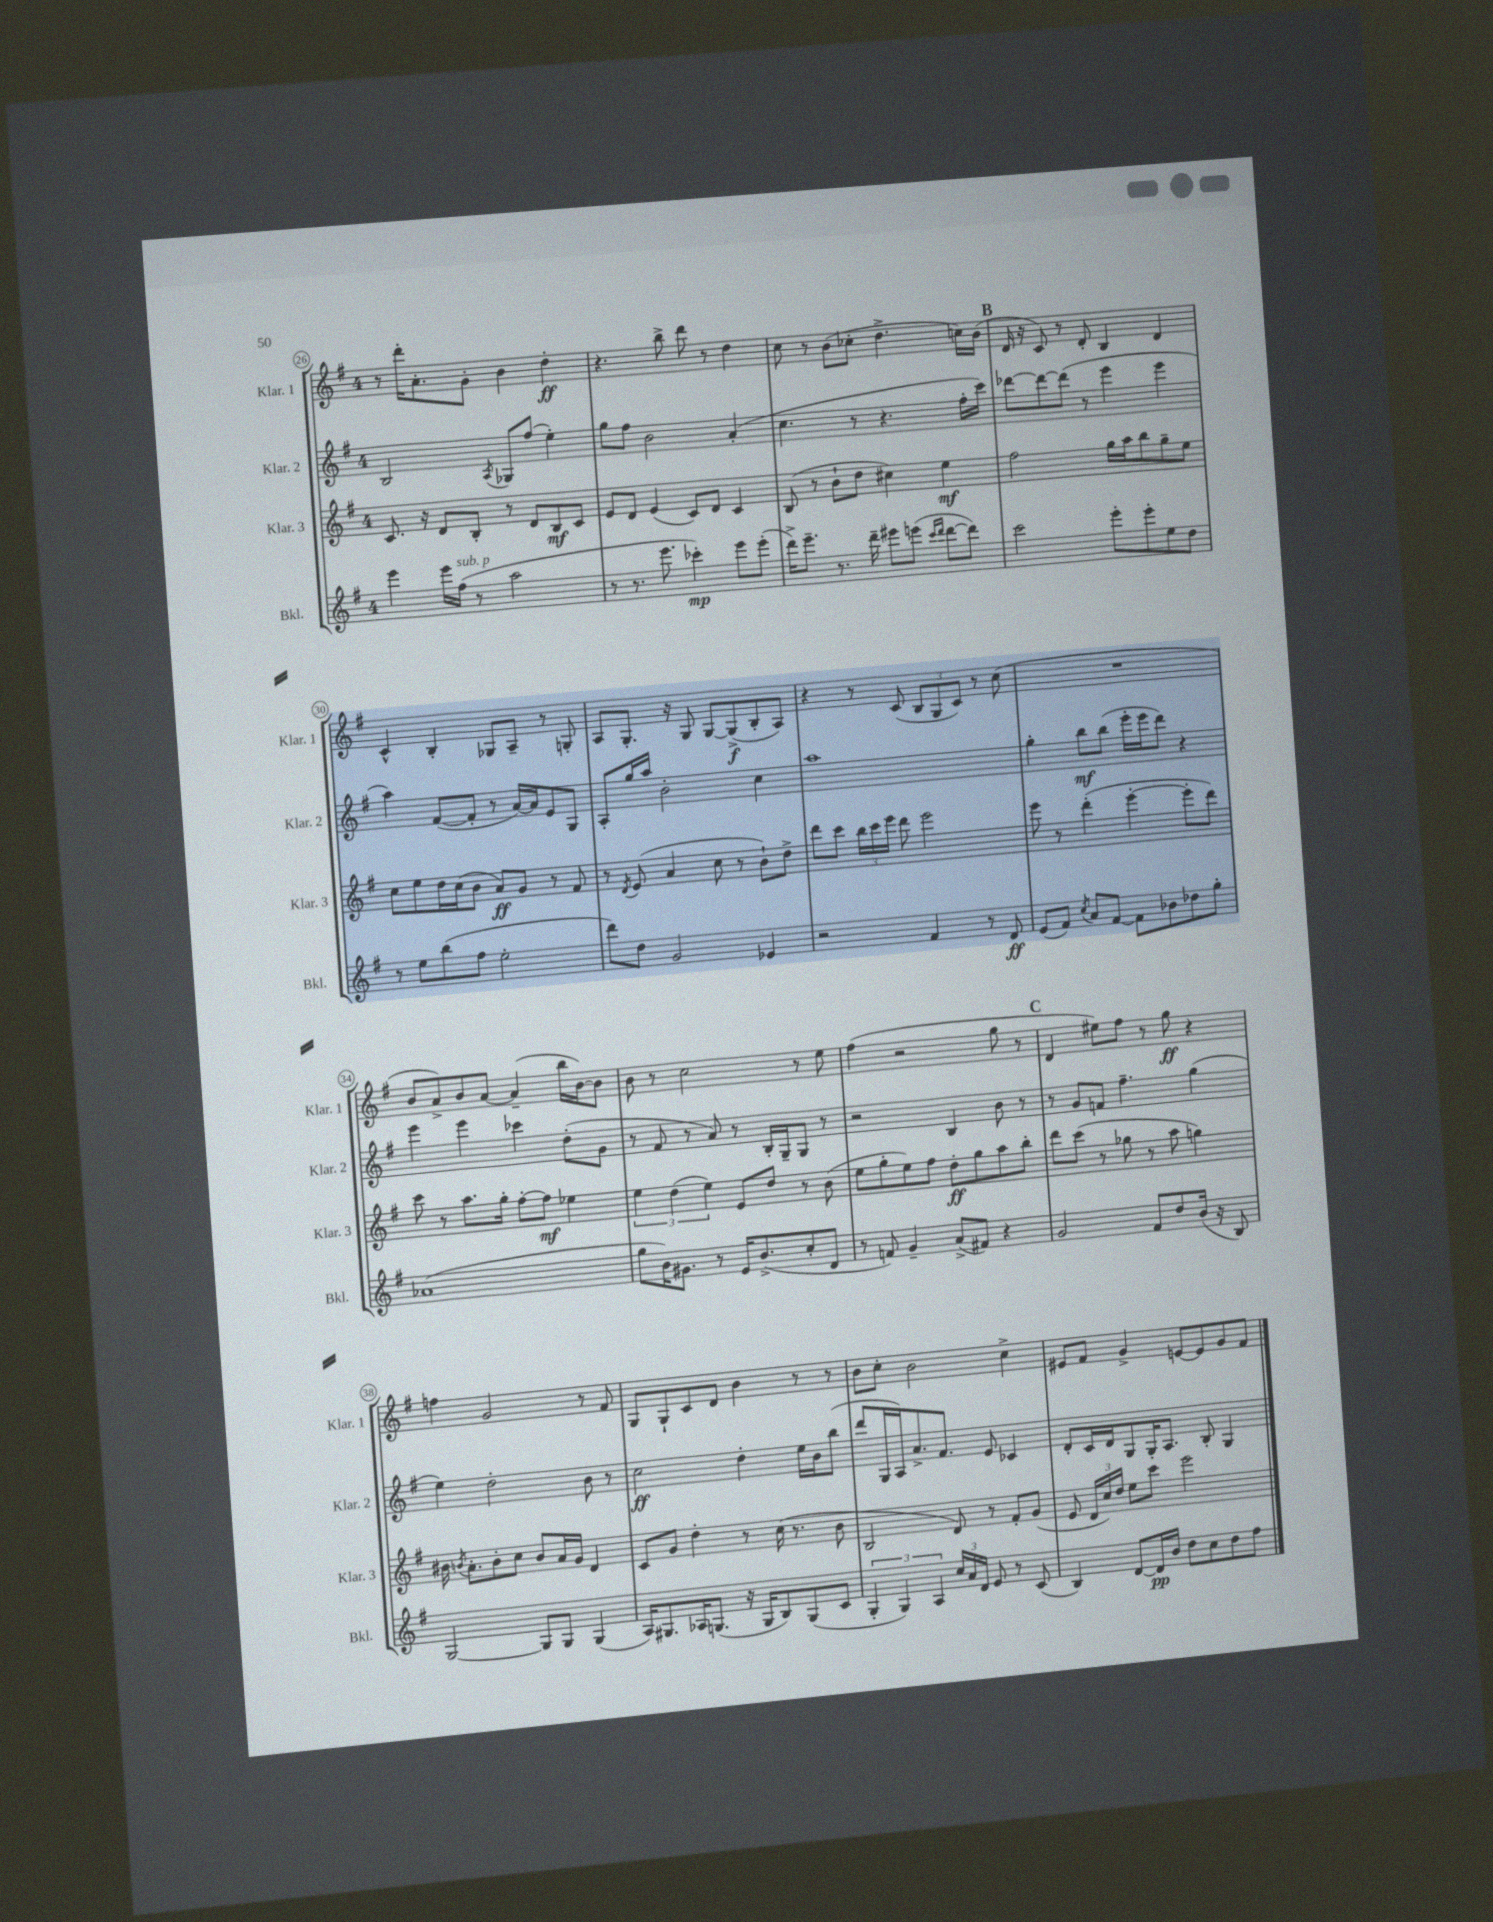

**kern	**kern	**kern	**kern
*staff4	*staff3	*staff2	*staff1
*clefG2	*clefG2	*clefG2	*clefG2
*k[f#]	*k[f#]	*k[f#]	*k[f#]
*M4/4	*M4/4	*M4/4	*M4/4
4eee\	8.c/	2B/	8r
.	.	.	16ddd'\LK
.	16r	.	8.a'\
16eee\LL	8d/L	.	.
(16ff#\JJ	.	.	.
8r	8B'/J	.	8g'\J
.	.	8qA/	.
2aa\	8r	8G-/L	4b\
.	8d/L	(8ff#/J	.
.	8B/	4ee'\)	4dd'\
.	8c/J	.	.
=	=	=	=
8r	8e/L	8gg\L	4.r
8.r	8d/J	8ff#\J	.
.	(4e/	2b\	.
8.eee\	.	.	.
.	.	.	8bb^\
4ccc-'\)	8c/L)	.	8ddd\
.	8d/J	.	8r
8eee\L	4c/	(4a'/	4dd\
(8eee'\J	.	.	.
=	=	=	=
16ddd^\LK)	(8B/	4.cc\	8cc\
8.eee~\J	.	.	.
.	8r	.	8r
8.r	8b`\L	.	(8b\L
.	8dd\J	8r	8cc-'\J
16ddd~\	.	.	.
8eee#\L	4cc#\)	4.r	4.dd^\
(8eee\J	.	.	.
16qqccc/LL	.	.	.
16qqddd/JJ	.	.	.
[8ddd\L	4ee\	.	.
8ddd\]J)	.	16ff#'\LL	16cc\LL)
.	.	16ccc\JJ)	(16b\JJ
=	=	=	=
2ccc\	2ff#\	[8ddd-\L	16d/
.	.	.	16r
.	.	8ddd-\_	8c/)
.	.	(8ddd-\]J	8r
.	.	8r	8d'/
8eee'\L	16gg\LL	4eee\	4B/
.	16aa\J	.	.
8eee'\	8bb\	.	.
8ee\	8gg~\	4eee\	4d/
8dd\J	8ee\J	.	.
=	=	=	=
8r	8cc\L	4aa\)	4c^^/
8ee\L	8ee\	.	.
(8bb\	16dd\L	([8f#/L	4B'/
.	(16cc\J	.	.
8ff#\J	8b\J	8f#'/]J	.
2ee'\	8a/L)	8r	8G-/L
.	8g/J	[16a/LL)	8A~/J
.	.	16a/]J	.
.	8r	8e/	8r
.	8f#/	8G/J	8G'/
=	=	=	=
8ddd\L)	8r	8A'/L	8A/L
.	8qd/	.	.
8dd\J	(8e/	16gg/L	8.G'/J
.	.	16aa/JJ	.
2g/	4a/	2b'\	.
.	.	.	16r
.	.	.	8G/
.	8cc\	.	[8G/L
.	8r	.	(8G^/]
4e-/	8b`\L)	4cc\	8B'/
.	8dd^\J	.	8A/J)
=	=	=	=
2r	8ddd\L	1aa	4r
.	8ccc\J	.	.
.	24bb\LL	.	8r
.	24ccc\	.	.
.	24eee\JJ	.	.
.	8ddd\	.	(8c/
4f#/	2eee\	.	12B/L
.	.	.	12G/
.	.	.	12c/J)
8r	.	.	8r
8d/	.	.	(8cc\
=	=	=	=
(8e/L	8eee\	4gg'\	1r
8f#/J)	8r	.	.
8qcc/	.	.	.
8a/L	(4ddd'\	8bb\L	.
[8f#/J	.	(8bb\J	.
8f#\]L	[4eee'\	16eee'\LL	.
.	.	16eee\J	.
8b-\	.	8ddd\J)	.
8dd-\	8eee'\]L	4r	.
8gg'\J	8ddd\J)	.	.
=	=	=	=
(1a-	8ccc\	4eee\	8b/L
.	8r	.	8a^/)
.	8.aa\L	4eee\	8b/
.	.	.	[8a/J
.	16gg'\Jk	.	.
.	[8ff#'\L	4ccc-\	(4a~/]
.	8ff#\]J	.	.
.	4ee-\	(8dd'\L	16bb\LL
.	.	.	[16b\J)
.	.	8g\J	8b\]J
=	=	=	=
8gg\L	6ee\	8r	8b\
16b\K)	.	8f#/	8r
.	(6dd\	.	.
8.g#\J	.	.	.
.	.	8r	2cc\
.	6ee\)	.	.
8r	.	8a/)	.
16e/LK	8e/L	8r	.
(8.b^/	.	.	.
.	8dd/J	16B'/LL	.
.	.	16G~/J	.
8cc'/	8r	8G/J	8r
8d/J	(8b\	8r	8ee\
=	=	=	=
8r	8ee\L	2r	(4ff#\
8f/)	8gg'\	.	.
4g~/	8ee\)	.	2r
.	8ff#\J	.	.
(8a^/L	8dd'\L	4B/	.
8f#/J)	8gg\	.	.
4r	8aa\	8b\	8gg\
.	8bb'\J	8r	8r
=	=	=	=
2g/	8ddd\L	8r	4d/
.	(8ccc\J	8g/L	.
.	8r	8f/J	8ee#\L)
.	8gg-\	4.ff#~\	8ff#\J
8f#/L	8r	.	8r
8dd/	8aa\	.	8gg\
(16b/Jk	4gg\)	(4gg\	4r
16r	.	.	.
8B/)	.	.	.
=	=	=	=
[2G/	16b#\	4ee\)	4ff\
.	8qb/	.	.
.	8.a'\L	.	.
.	8b'\	2dd'\	2g/
.	8cc\J	.	.
8G/]L	8b/L	.	.
8G/J	16a/L	.	.
.	16g/JJ	.	.
(4G/	4d/	8b\	8r
.	.	8r	8f#/
=	=	=	=
16A/LK)	8c/L	2cc\	8G/L
8.G#/	.	.	.
.	8g/J	.	8G`/
16A-/K	4dd'\	.	8c/
(8.G/J	.	.	.
.	.	.	8d/J
16r	8r	4dd'\	4b\
16G/LK	.	.	.
8B/)	(16cc\	.	.
.	8.r	.	.
(8G/	.	16ee\LL	8r
.	.	16b\J	.
8c/J	8b\	(8bb\J	8r
=	=	=	=
6G'/	2B/	8ddd/L	8b\L
.	.	16G/L	8cc'\J
6G/)	.	.	.
.	.	16A/J)	.
.	.	8.a^/	2b\
6A/	.	.	.
.	.	8.f#/J	.
24cc/LL	8d/)	.	.
24a/	.	.	.
24d/JJ	.	.	.
8e/	8r	8e/	.
8r	8f#'/L	4c-/	4cc^\
(8c/	(8g/J	.	.
=	=	=	=
4B/)	8e/	8d'/L	8e#/L
.	24d/LL	16c/L	8f#/J
.	24cc/)	.	.
.	.	16d/J	.
.	24dd/JJ	.	.
[8d/L	8ee\L	8G/	4g^/
16d/]L	8ccc\J	16G'/K	.
16b/JJ	.	8.A/J	.
8dd\L	2eee\	.	[8e/L
8cc\	.	8B'/	8e/]
8dd\	.	4G/	8g/
8ff#\J	.	.	8f#/J
==	==	==	==
*-	*-	*-	*-
